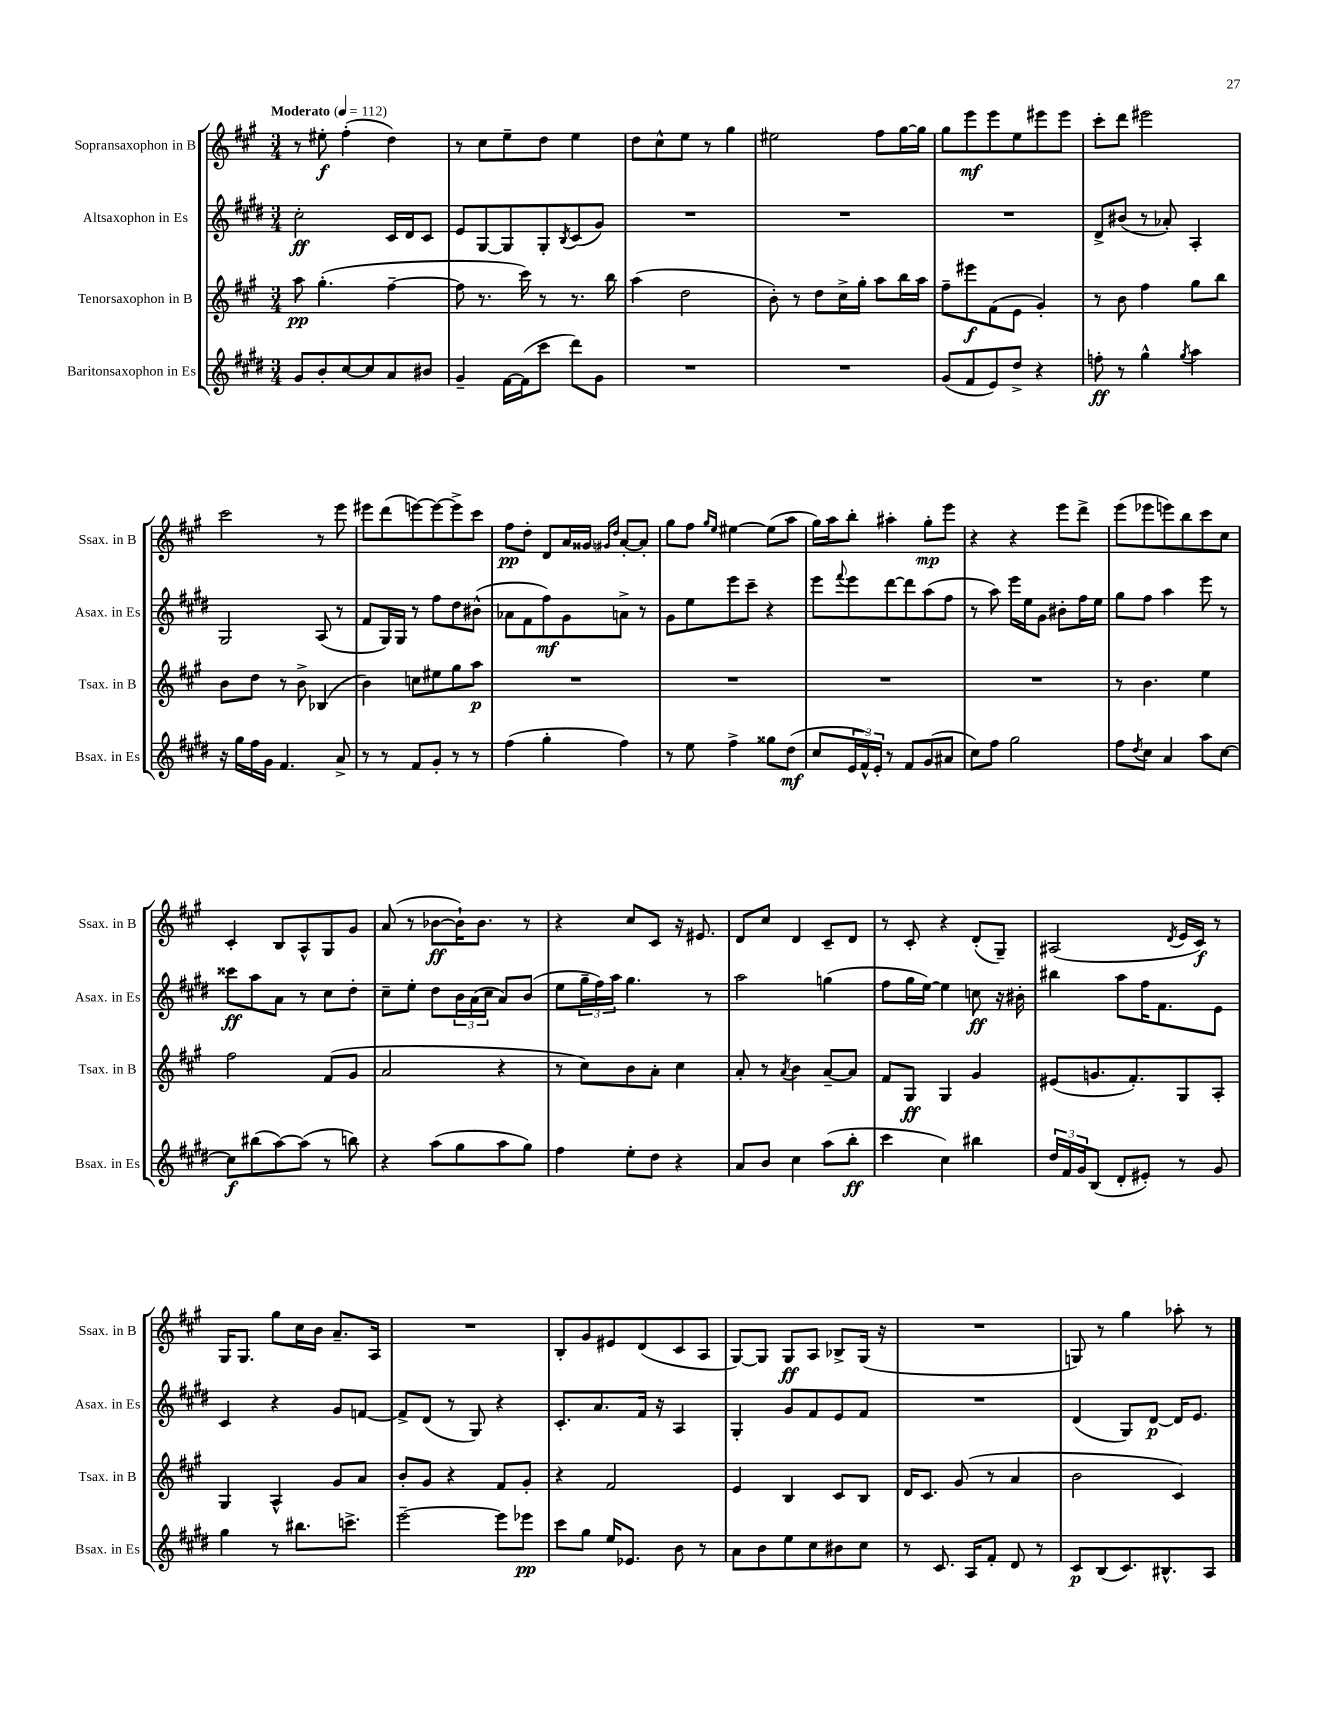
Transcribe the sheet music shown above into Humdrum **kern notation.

**kern	**dynam	**kern	**dynam	**kern	**dynam	**kern	**dynam
*part4	*part4	*part3	*part3	*part2	*part2	*part1	*part1
*staff4	*staff4	*staff3	*staff3	*staff2	*staff2	*staff1	*staff1
*I"Baritonsaxophon in Es	*	*I"Tenorsaxophon in B	*	*I"Altsaxophon in Es	*	*I"Sopransaxophon in B	*
*I'Bsax. in Es	*	*I'Tsax. in B	*	*I'Asax. in Es	*	*I'Ssax. in B	*
*clefG2	*	*clefG2	*	*clefG2	*	*clefG2	*
*k[f#c#g#d#]	*	*k[f#c#g#]	*	*k[f#c#g#d#]	*	*k[f#c#g#]	*
*M3/4	*	*M3/4	*	*M3/4	*	*M3/4	*
*MM112	*	*MM112	*	*MM112	*	*MM112	*
=1	=1	=1	=1	=1	=1	=1	=1
!	!	!	!	!	!	!LO:TX:a:B:t=Moderato	!
8g#/L	.	8aa\	pp	2cc#'\	ff	8r	.
8b'/	.	(4.gg#'\	.	.	.	8ee#X'\	f
[8cc#/	.	.	.	.	.	(4ff#'\	.
8cc#/]	.	.	.	.	.	.	.
8a/	.	[4ff#~\	.	16c#/LL	.	4dd\)	.
.	.	.	.	16d#/J	.	.	.
8b#X/J	.	.	.	8c#/J	.	.	.
=2	=2	=2	=2	=2	=2	=2	=2
4g#~/	.	8ff#\]	.	8e/L	.	8r	.
.	.	8.r	.	[8G#/	.	8cc#\L	.
[16f#\LL	.	.	.	8G#/]	.	8ee~\	.
(16f#\J]	.	16ccc#\)	.	.	.	.	.
8ccc#\J	.	8r	.	8G#'/	.	8dd\J	.
.	.	.	.	8qB/	.	.	.
8ddd#\L)	.	8.r	.	(8c#/	.	4ee\	.
8g#\J	.	.	.	8g#/J)	.	.	.
.	.	16bb\	.	.	.	.	.
=3	=3	=3	=3	=3	=3	=3	=3
2.r	.	(4aa\	.	2.r	.	8dd\L	.
.	.	.	.	.	.	8cc#^^\	.
.	.	2dd\	.	.	.	8ee\J	.
.	.	.	.	.	.	8r	.
.	.	.	.	.	.	4gg#\	.
=4	=4	=4	=4	=4	=4	=4	=4
2.r	.	8b'\)	.	2.r	.	2ee#X\	.
.	.	8r	.	.	.	.	.
.	.	8dd\L	.	.	.	.	.
.	.	16cc#^\L	.	.	.	.	.
.	.	16gg#'\JJ	.	.	.	.	.
.	.	8aa\L	.	.	.	8ff#\L	.
.	.	16bb\L	.	.	.	[16gg#\L	.
.	.	16aa\JJ	.	.	.	16gg#\JJ]	.
=5	=5	=5	=5	=5	=5	=5	=5
(8g#/L	.	8ff#~\L	.	2.r	.	8gg#\L	.
8f#/	.	8eee#X\	f	.	.	8eee\	mf
8e/)	.	(8f#\	.	.	.	8eee\	.
8dd#^/J	.	8e\J	.	.	.	8ee\	.
4r	.	4g#'/)	.	.	.	8eee#X\	.
.	.	.	.	.	.	8eee#\J	.
=6	=6	=6	=6	=6	=6	=6	=6
8ffn'\	ff	8r	.	8d#^/L	.	8ccc#'\L	.
8r	.	8b\	.	(8b#X/J	.	8ddd\J	.
4gg#^^\	.	4ff#\	.	8r	.	2eee#X\	.
.	.	.	.	8a-X'/)	.	.	.
8qgg#/	.	.	.	.	.	.	.
4aa\	.	8gg#\L	.	4A'/	.	.	.
.	.	8bb\J	.	.	.	.	.
!!LO:LB:g=z
=7	=7	=7	=7	=7	=7	=7	=7
16r	.	8b\L	.	2G#/	.	2ccc#\	.
16gg#\LL	.	.	.	.	.	.	.
16ff#\	.	8dd\J	.	.	.	.	.
16g#\JJ	.	.	.	.	.	.	.
4.f#/	.	8r	.	.	.	.	.
.	.	8b^\	.	.	.	.	.
.	.	(4B-X/	.	(8A/	.	8r	.
8a^/	.	.	.	8r	.	8eee\	.
=8	=8	=8	=8	=8	=8	=8	=8
8r	.	4b\)	.	8f#/L	.	8eee#X\L	.
8r	.	.	.	16G#/L)	.	(8ddd\	.
.	.	.	.	16G#/JJ	.	.	.
8f#/L	.	8ccn\L	.	8r	.	[8eeen\)	.
8g#'/J	.	8ee#X\	.	8ff#\L	.	8eee\_	.
8r	.	8gg#\	.	8dd#\	.	8eee^\]	.
8r	.	8aa\J	p	(8b#X^^\J	.	8ccc#\J	.
=9	=9	=9	=9	=9	=9	=9	=9
(4ff#\	.	2.r	.	8a-X\L	.	8ff#\L	pp
.	.	.	.	8f#\	.	8dd'\J	.
4gg#'\	.	.	.	8ff#\)	mf	8d/L	.
.	.	.	.	8g#\	.	16a/L	.
.	.	.	.	.	.	16g##X/JJ	.
.	.	.	.	.	.	16qqg#X/LL	.
.	.	.	.	.	.	16qqdd/JJ	.
4ff#\)	.	.	.	8an^\J	.	[8a'/L	.
.	.	.	.	8r	.	8a'/J]	.
=10	=10	=10	=10	=10	=10	=10	=10
8r	.	2.r	.	8g#\L	.	8gg#\L	.
8ee\	.	.	.	8ee\	.	8ff#\J	.
.	.	.	.	.	.	16qqgg#/LL	.
.	.	.	.	.	.	16qqee/JJ	.
4ff#^\	.	.	.	8eee\	.	[4ee#X\	.
.	.	.	.	8ccc#~\J	.	.	.
8gg##X\L	.	.	.	4r	.	(8ee#\L]	.
(8dd#\J	mf	.	.	.	.	8aa\J	.
=11	=11	=11	=11	=11	=11	=11	=11
8cc#/L	.	2.r	.	8eee\L	.	16gg#\LL)	.
.	.	.	.	.	.	16aa\J	.
.	.	.	.	8qqfff#/	.	.	.
24e/L	.	.	.	8eee\	.	8bb'\J	.
24f#^^/)	.	.	.	.	.	.	.
24e'/JJ	.	.	.	.	.	.	.
8r	.	.	.	[8ddd#\	.	4aa#X'\	.
8f#/L	.	.	.	8ddd#\]	.	.	.
(8g#/	.	.	.	(8aa\	.	8gg#'\L	mp
8a#X/J	.	.	.	8ff#\J	.	8eee\J	.
=12	=12	=12	=12	=12	=12	=12	=12
8cc#\L)	.	2.r	.	8r	.	4r	.
8ff#\J	.	.	.	8aa\)	.	.	.
2gg#\	.	.	.	16eee\LL	.	4r	.
.	.	.	.	16ee\J	.	.	.
.	.	.	.	8g#\J	.	.	.
.	.	.	.	8b#X'\L	.	8eee\L	.
.	.	.	.	16ff#\L	.	8ddd^\J	.
.	.	.	.	16ee\JJ	.	.	.
=13	=13	=13	=13	=13	=13	=13	=13
8ff#\L	.	8r	.	8gg#\L	.	(8eee\L	.
8qdd#/	.	.	.	.	.	.	.
8cc#\J	.	4.b\	.	8ff#\J	.	8eee-X\	.
4a/	.	.	.	4aa\	.	8eeen\)	.
.	.	.	.	.	.	8bb\	.
8aa\L	.	4ee\	.	8eee\	.	8ccc#\	.
[8cc#\J	.	.	.	8r	.	8cc#\J	.
!!LO:LB:g=z
=14	=14	=14	=14	=14	=14	=14	=14
8cc#\L]	f	2ff#\	.	8ccc##X\L	ff	4c#'/	.
(8bb#X\	.	.	.	8aa\	.	.	.
[8aa\)	.	.	.	8a\J	.	8B/L	.
(8aa\J]	.	.	.	8r	.	8A^^/	.
8r	.	(8f#/L	.	8cc#\L	.	8G#/	.
8bbn\)	.	8g#/J	.	8dd#'\J	.	8g#/J	.
=15	=15	=15	=15	=15	=15	=15	=15
4r	.	2a/	.	8cc#~\L	.	(8a/	.
.	.	.	.	8ee'\J	.	8r	.
(8aa\L	.	.	.	8dd#\L	.	[8b-X\L	ff
8gg#\	.	.	.	24b\L	.	16b-`\K])	.
.	.	.	.	(24a\	.	.	.
.	.	.	.	.	.	8.b-\J	.
.	.	.	.	24cc#\JJ	.	.	.
8aa\	.	4r	.	8a/L)	.	.	.
8gg#\J)	.	.	.	(8b/J	.	8r	.
=16	=16	=16	=16	=16	=16	=16	=16
4ff#\	.	8r	.	8ee\L	.	4r	.
.	.	8cc#\L)	.	24gg#~\L	.	.	.
.	.	.	.	24ff#\)	.	.	.
.	.	.	.	24aa\JJ	.	.	.
8ee'\L	.	8b\	.	4.gg#\	.	8cc#/L	.
8dd#\J	.	8a'\J	.	.	.	8c#/J	.
4r	.	4cc#\	.	.	.	16r	.
.	.	.	.	.	.	8.e#X/	.
.	.	.	.	8r	.	.	.
=17	=17	=17	=17	=17	=17	=17	=17
8a/L	.	8a'/	.	2aa\	.	8d/L	.
8b/J	.	8r	.	.	.	8cc#/J	.
.	.	8qa/	.	.	.	.	.
4cc#\	.	4b\	.	.	.	4d/	.
(8aa\L	.	[8a~/L	.	(4ggn\	.	8c#~/L	.
8bb'\J	ff	8a/J]	.	.	.	8d/J	.
=18	=18	=18	=18	=18	=18	=18	=18
4ccc#\	.	8f#/L	.	8ff#\L	.	8r	.
.	.	8G#/J	ff	16gg#\L	.	8c#'/	.
.	.	.	.	[16ee\JJ)	.	.	.
4cc#\)	.	4G#/	.	4ee\]	.	4r	.
4bb#X\	.	4g#/	.	8ccn\	ff	(8d'/L	.
.	.	.	.	16r	.	8G#~/J)	.
.	.	.	.	16b#X'\	.	.	.
=19	=19	=19	=19	=19	=19	=19	=19
24dd#/LL	.	(8e#X/L	.	4bb#X\	.	(2A#X/	.
24f#/	.	.	.	.	.	.	.
24g#/J	.	.	.	.	.	.	.
(8B/J	.	8.gn/	.	.	.	.	.
8d#'/L	.	.	.	8aa\L	.	.	.
.	.	8.f#'/)	.	.	.	.	.
8e#X'/J)	.	.	.	16ff#\K	.	.	.
.	.	.	.	8.f#\	.	.	.
.	.	.	.	.	.	8qd/	.
8r	.	8G#/	.	.	.	16e/LL	.
.	.	.	.	.	.	16c#/JJ)	f
8g#/	.	8A'/J	.	8e\J	.	8r	.
!!LO:LB:g=z
=20	=20	=20	=20	=20	=20	=20	=20
4gg#\	.	4G#/	.	4c#/	.	16G#/KL	.
.	.	.	.	.	.	8.G#/J	.
8r	.	4A^^/	.	4r	.	8gg#\L	.
8.bb#X\L	.	.	.	.	.	16cc#\L	.
.	.	.	.	.	.	16b\JJ	.
.	.	8g#/L	.	8g#/L	.	8.a~/L	.
8.cccn^\J	.	.	.	.	.	.	.
.	.	8a/J	.	[8fn/J	.	.	.
.	.	.	.	.	.	16A/Jk	.
=21	=21	=21	=21	=21	=21	=21	=21
[2eee~\	.	8b'/L	.	8f^/L]	.	2.r	.
.	.	8g#/J	.	(8d#/J	.	.	.
.	.	4r	.	8r	.	.	.
.	.	.	.	8G#/)	.	.	.
8eee\L]	.	8f#/L	.	4r	.	.	.
8eee-X\J	pp	8g#'/J	.	.	.	.	.
=22	=22	=22	=22	=22	=22	=22	=22
8ccc#\L	.	4r	.	8.c#'/L	.	8B'/L	.
8gg#\J	.	.	.	.	.	8g#/	.
.	.	.	.	8.a/	.	.	.
16ee/KL	.	2f#/	.	.	.	8e#X/	.
8.e-X/J	.	.	.	.	.	.	.
.	.	.	.	16f#/Jk	.	(8d/	.
.	.	.	.	16r	.	.	.
8b\	.	.	.	4A/	.	8c#/	.
8r	.	.	.	.	.	8A/J	.
=23	=23	=23	=23	=23	=23	=23	=23
8a\L	.	4e/	.	4G#'/	.	[8G#/L)	.
8b\	.	.	.	.	.	8G#/J]	.
8ee\	.	4B/	.	8g#/L	.	8G#/L	ff
8cc#\	.	.	.	8f#/	.	8A/J	.
8b#X\	.	8c#/L	.	8e/	.	8B-X^/L	.
8cc#\J	.	8B/J	.	8f#/J	.	(16G#/Jk	.
.	.	.	.	.	.	16r	.
=24	=24	=24	=24	=24	=24	=24	=24
8r	.	16d/KL	.	2.r	.	2.r	.
.	.	8.c#/J	.	.	.	.	.
8.c#/	.	.	.	.	.	.	.
.	.	(8g#/	.	.	.	.	.
16A/KL	.	.	.	.	.	.	.
8f#'/J	.	8r	.	.	.	.	.
8d#/	.	4a/	.	.	.	.	.
8r	.	.	.	.	.	.	.
=25	=25	=25	=25	=25	=25	=25	=25
8c#/L	p	2b\	.	(4d#/	.	8Gn/)	.
(8B/	.	.	.	.	.	8r	.
8.c#/)	.	.	.	8G#/L)	.	4gg#\	.
.	.	.	.	[8d#/J	p	.	.
8.B#X^^/	.	.	.	.	.	.	.
.	.	4c#/)	.	16d#/KL]	.	8aa-X'\	.
.	.	.	.	8.e/J	.	.	.
8A/J	.	.	.	.	.	8r	.
==	==	==	==	==	==	==	==
*-	*-	*-	*-	*-	*-	*-	*-
